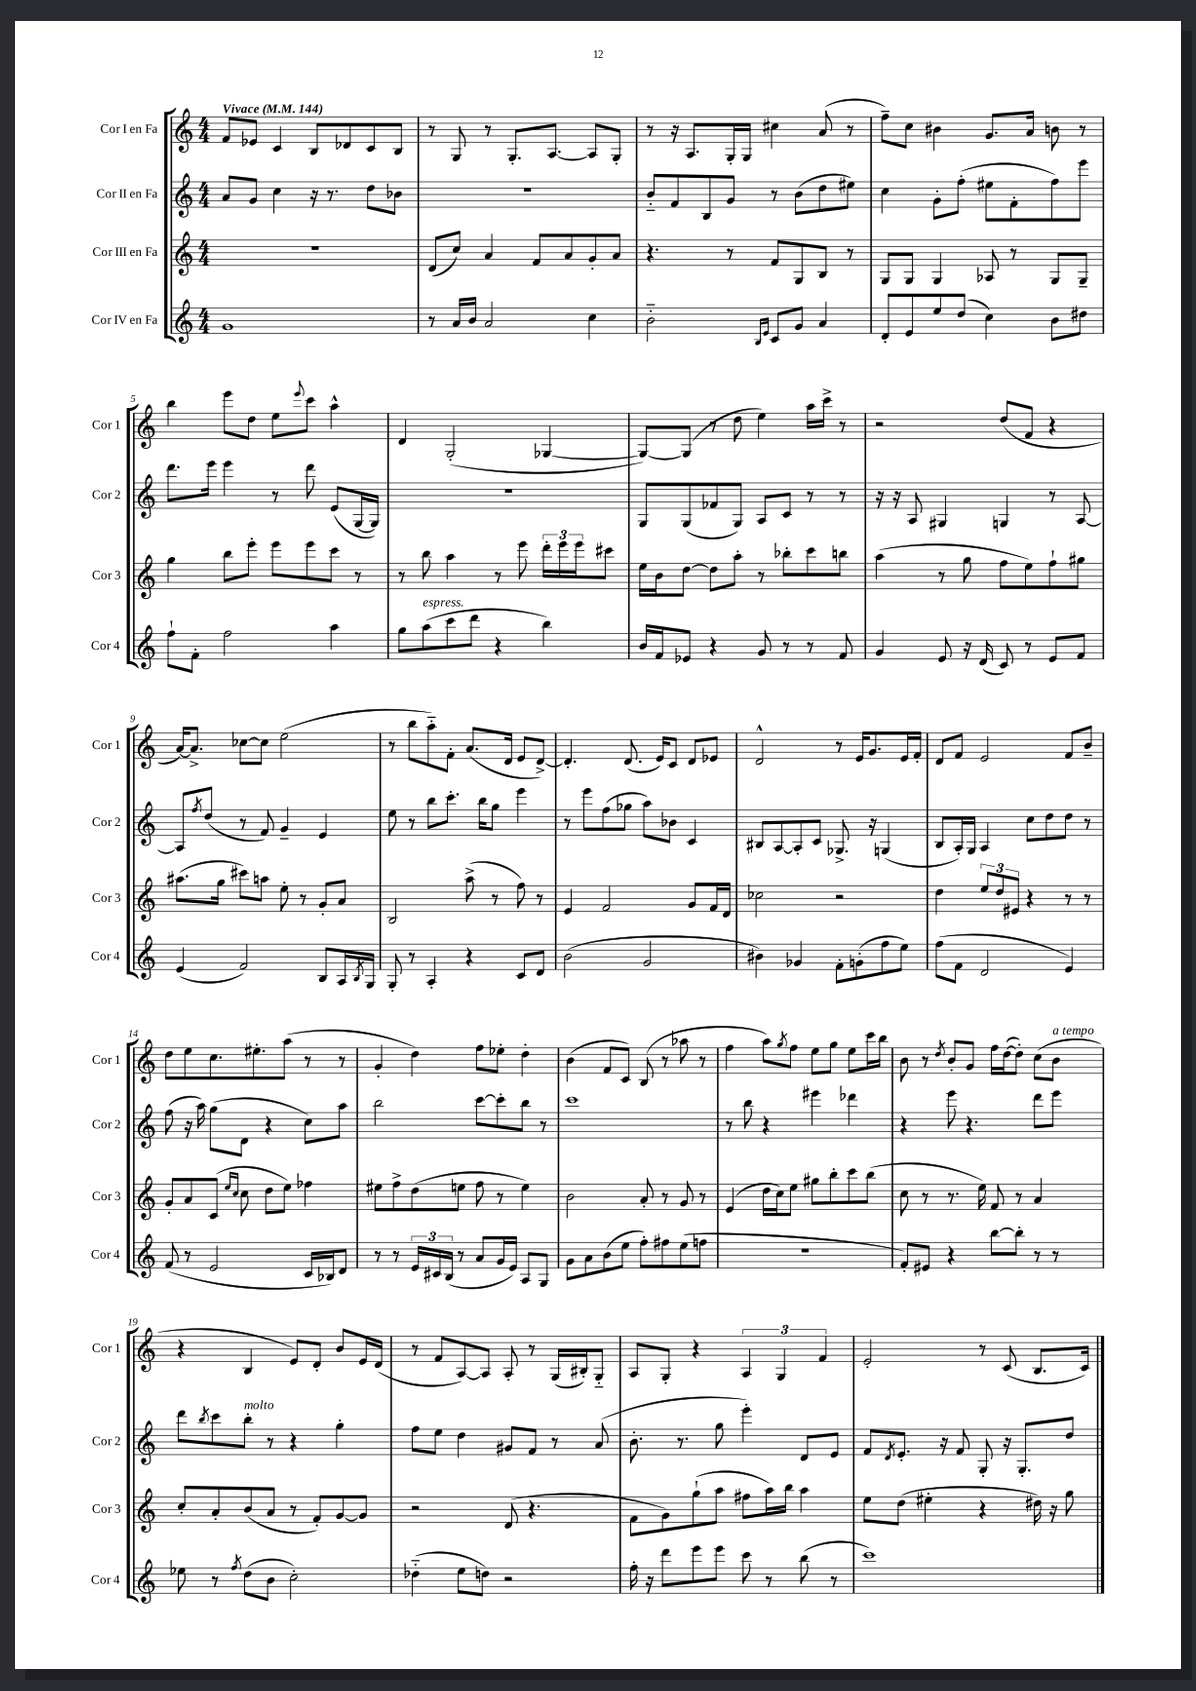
<<
\new StaffGroup <<
\new Staff = "s0" \with { instrumentName = "Cor I en Fa" shortInstrumentName = "Cor 1" } {
    \clef treble \key c \major \numericTimeSignature \time 4/4 \tempo "Vivace" 4 = 144
    f'8 ees'8 c'4 b8 des'8 c'8 b8 |
    r8 g8 r8 g8.-. a8.~ a8 g8-. |
    r8 r16 a8. g16-. g16 cis''4 a'8( r8 |
    f''8--) c''8 bis'4 g'8. a'16 b'8 r8 |
    b''4 e'''8 d''8 e''8 \appoggiatura { e'''8 } c'''8 a''4-^ |
    d'4 g2-.( ges4~ |
    ges8~) ges8( r8 d''8 e''4) a''16 c'''16-> r8 |
    r2 d''8( f'8 r4 |
    a'16~) a'8.-> ces''8~ ces''8 e''2( |
    r8 b''8 a''8-_) f'8-. a'8.( d'16 e'8 d'8~->) |
    d'4.-. d'8.( e'16) c'8 d'8 ees'8 |
    d'2-^ r8 e'16 g'8. e'16 f'16-. |
    d'8 f'8 e'2 f'8 b'8-- |
    d''8 e''8 c''8. eis''8.-. a''8( r8 r8 |
    g'4-. d''4) f''8 ees''8-. d''4-. |
    b'4( f'8 c'8) b8( r8 aes''8 r8 |
    f''4 a''8) \acciaccatura { g''8 } f''8 e''8 g''8 e''8 c'''16 b''16 |
    b'8 r8 \acciaccatura { d''8 } b'8-. g'8 f''16 d''16~( d''8-.) c''8( b'8^\markup { \italic "a tempo" } |
    r4 b4 e'8) d'8-. b'8 e'16 d'16( |
    r8 f'8 a8~) a8 a8-. r8 g16( bis16-.) g8-_ |
    a8 g8-. r4 \tuplet 3/2 { a4 g4 f'4 } |
    e'2-. r8 c'8( b8. c'16) \bar "|." |
}
\new Staff = "s1" \with { instrumentName = "Cor II en Fa" shortInstrumentName = "Cor 2" } {
    \clef treble \key c \major \numericTimeSignature \time 4/4
    a'8 g'8 c''4 r16 r8. d''8 bes'8 |
    R1 |
    b'8-_ f'8 b8 g'8 r8 b'8( d''8 eis''8) |
    c''4 g'8-. f''8-.( eis''8 f'8-. f''8) e'''8 |
    d'''8. e'''16 e'''4 r8 d'''8 e'8( g16~ g16) |
    R1 |
    g8 g8( fes'8 g8) a8 c'8 r8 r8 |
    r16 r16 a8 gis4 g4 r8 a8~ |
    a8 \acciaccatura { f''8 } d''8( r8 f'8) g'4-- e'4 |
    e''8 r8 b''8 c'''8.-. b''16 g''8 e'''4 |
    r8 e'''8 f''8( ges''8 a''8) bes'8 c'4 |
    bis8 a8~ a8-. c'8 ges8.-> r16 g4( |
    b8 a16-.) g16 a4 c''8 d''8 d''8 r8 |
    f''8( r16 a''16) g''8( d'8 r4 c''8) a''8 |
    b''2 c'''8~ c'''8-. b''8 r8 |
    c'''1 |
    r8 b''8 r4 eis'''4 des'''4 |
    r4 e'''8 r4. d'''8 e'''8 |
    d'''8 \acciaccatura { b''8 } c'''8 b''8-.^\markup { \italic "molto" } r8 r4 g''4-. |
    f''8 e''8 d''4 gis'8 f'8 r8 a'8( |
    b'8.-. r8. g''8 e'''4-.) d'8 e'8 |
    f'8 \acciaccatura { d'8 } e'8.-. r16 f'8 g8-. r16 g8.-. d''8 \bar "|." |
}
\new Staff = "s2" \with { instrumentName = "Cor III en Fa" shortInstrumentName = "Cor 3" } {
    \clef treble \key c \major \numericTimeSignature \time 4/4
    r1 |
    d'8( c''8) a'4 f'8 a'8 g'8-. a'8 |
    r4. r8 f'8 g8 b8 r8 |
    g8 g8 g4 aes8 r8 g8 g8-- |
    g''4 b''8 e'''8-. e'''8 e'''8 c'''8 r8 |
    r8 b''8 a''4 r8 e'''8 \tuplet 3/2 { d'''16-. e'''16 e'''16 } cis'''8 |
    e''16 b'16 d''8~ d''8 a''8-. r8 bes''8-. c'''8 b''8 |
    a''4( r8 g''8 f''8 e''8) f''8-! gis''8 |
    ais''8.( g''16 cis'''8) a''8 e''8-. r8 g'8-. a'8 |
    b2 a''8->( r8 f''8) r8 |
    e'4 f'2 g'8 f'16 d'16 |
    ces''2 r2 |
    d''4 \tuplet 3/2 { e''8 d''8 eis'8 } r4 r8 r8 |
    g'8-. a'8 c'8( \grace { e''16 c''16 } c''8 d''8 e''8) fes''4 |
    eis''8 f''8-> d''8( e''8 f''8 r8 e''4) |
    b'2 a'8-. r8 g'8 r8 |
    e'4( d''16 c''16) e''8 gis''8 b''8-. c'''8 b''8( |
    c''8 r8 r8. e''16) f'8 r8 a'4 |
    c''8-. a'8-. b'8( a'8 r8 f'8-.) g'8~ g'8 |
    r2 d'8( r4. |
    f'8 g'8) g''8-!( a''8 fis''8 a''16) b''16 a''4 |
    e''8 d''8( eis''4-. r4 dis''16) r16 g''8 \bar "|." |
}
\new Staff = "s3" \with { instrumentName = "Cor IV en Fa" shortInstrumentName = "Cor 4" } {
    \clef treble \key c \major \numericTimeSignature \time 4/4
    g'1 |
    r8 a'16 b'16 a'2 c''4 |
    b'2-_ \grace { b16 e'16 } c'8 g'8 a'4 |
    d'8-. e'8 e''8 d''8( c''4) b'8 dis''8 |
    f''8-! f'8-. f''2 a''4 |
    g''8 a''8^\markup { \italic "espress." }( c'''8 d'''8 r4 b''4) |
    b'16 f'16 ees'8 r4 g'8 r8 r8 f'8 |
    g'4 e'8 r16 d'16( c'8) r8 e'8 f'8 |
    e'4( f'2) b8 a16 \acciaccatura { b8 } g16 |
    g8-. r8 a4-. r4 c'8 d'8 |
    b'2( g'2 |
    bis'4) ges'4 f'8-. g'8-.( f''8 e''8) |
    f''8( f'8 d'2 e'4) |
    f'8( r8 e'2 c'16 bes16) d'8 |
    r8 r8 \tuplet 3/2 { e'16 cis'16 b16( } r8 a'8 g'16 e'16) a8 g8 |
    g'8 a'8 b'8( e''8 f''8-.) fis''8 e''8( f''8 |
    R1 |
    f'8-.) eis'8 r4 b''8~ b''8-. r8 r8 |
    ees''8 r8 \acciaccatura { f''8 } d''8( b'8 c''2-.) |
    des''4-_( e''8 d''8) r2 |
    f''16-. r16 d'''8 e'''8 e'''8 c'''8 r8 b''8( r8 |
    c'''1) \bar "|." |
}
>>
>>
